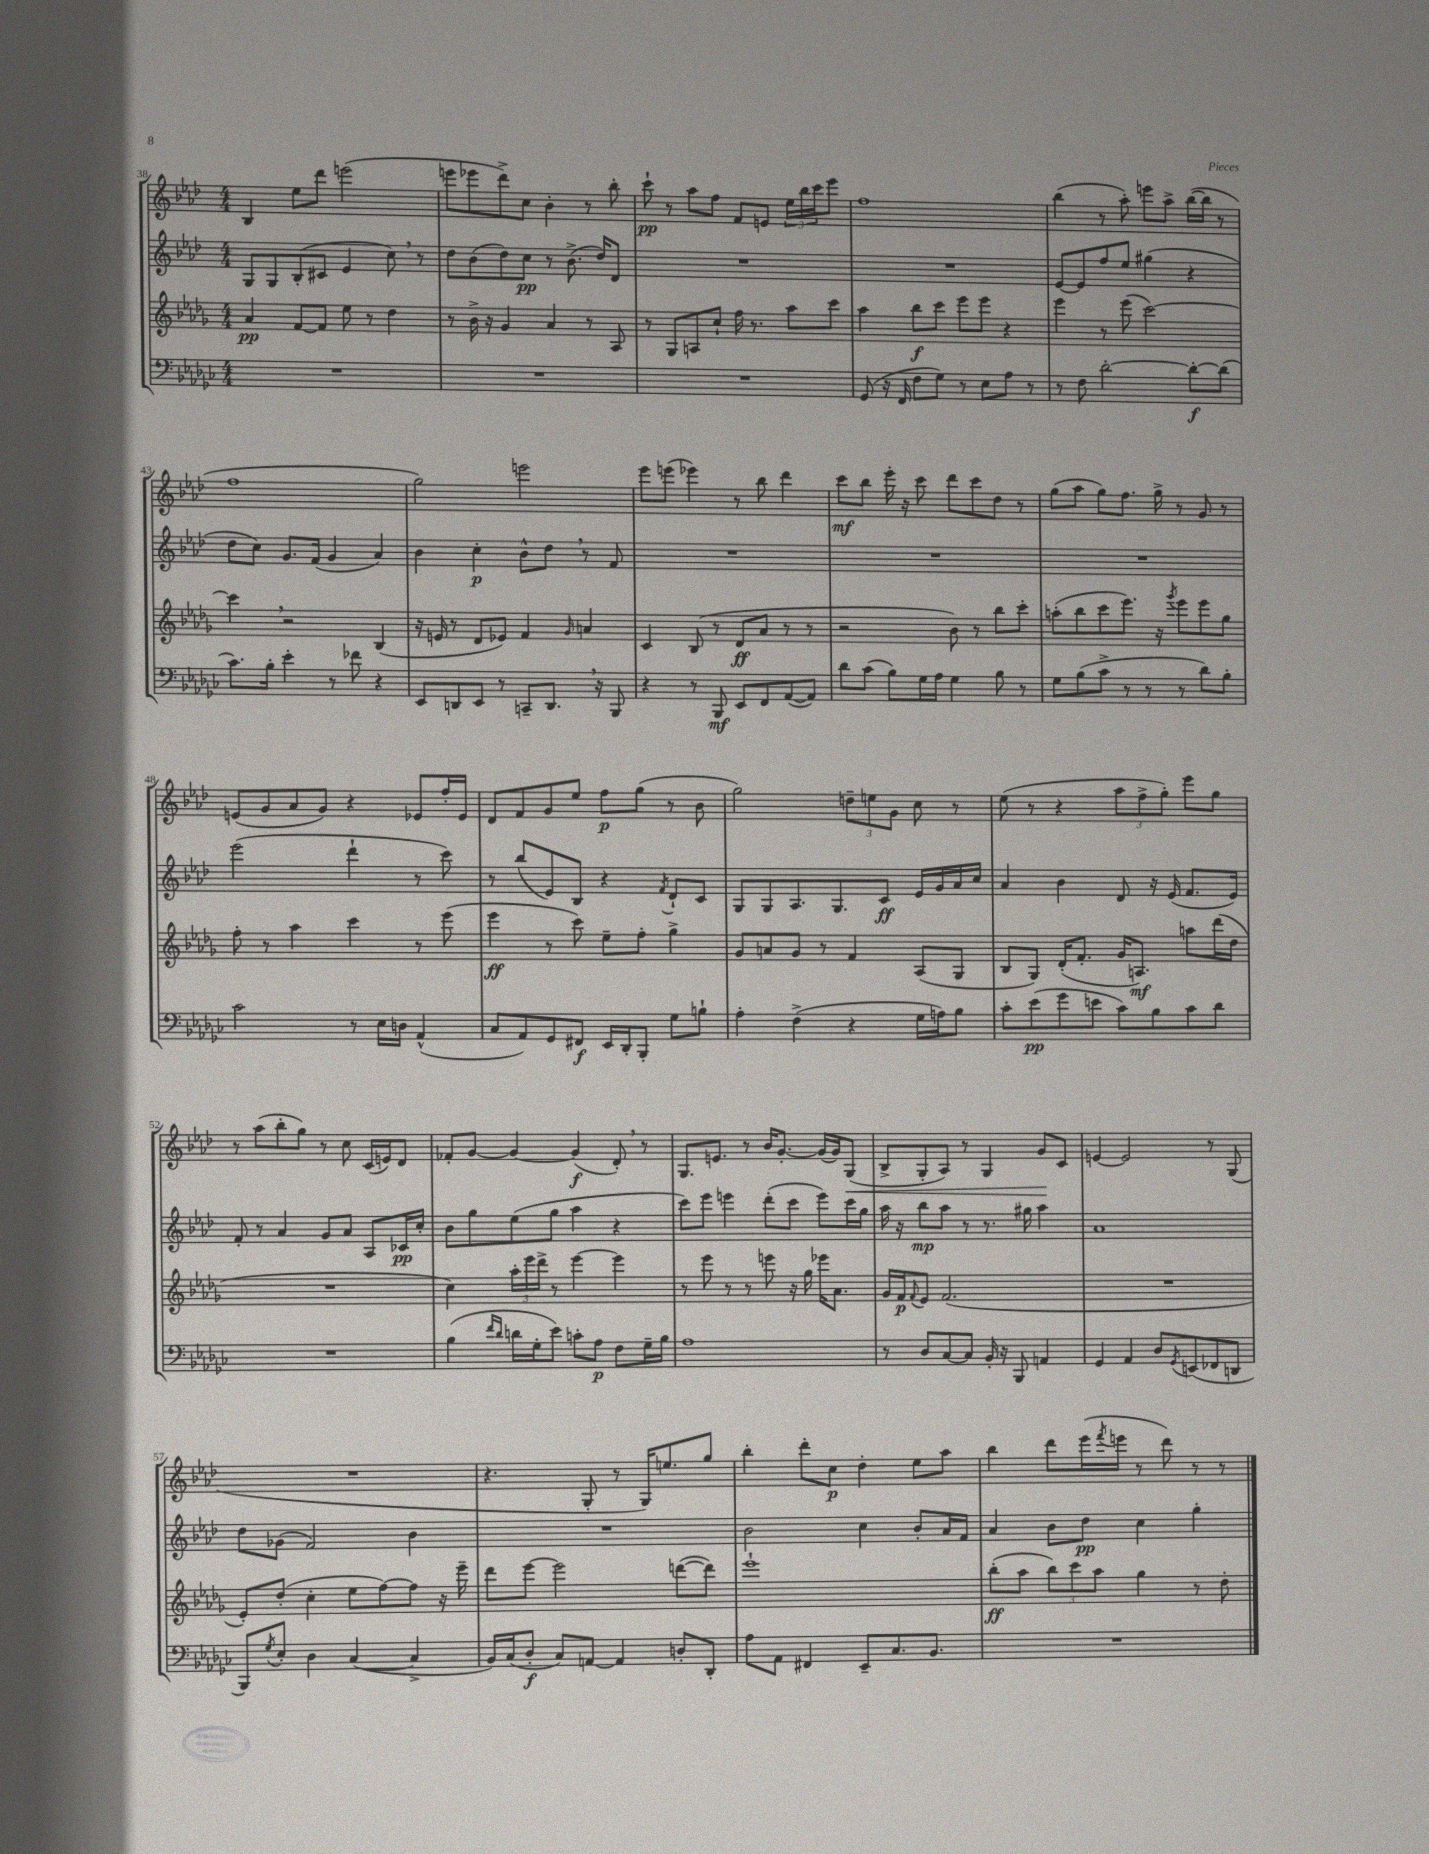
<<
\new StaffGroup <<
\new Staff = "s0" {
    \clef treble \key aes \major \numericTimeSignature \time 4/4
    bes4 ees''8 des'''8 e'''2( |
    e'''8 ees'''8 des'''8->) c''8 bes'4-. r8 bes''8-. |
    c'''8-!\pp r8 aes''8 f''8 f'8 e'8 \tuplet 3/2 { ees''16 bes''16 c'''16 } ees'''8 |
    f''1 |
    bes''4( r8 aes''8-.) e'''8 aes''8-> bes''16~( bes''16 r8 |
    f''1 |
    g''2) e'''2 |
    ees'''8 e'''8( ees'''4) r8 bes''8 des'''4 |
    c'''8\mf bes''8 ees'''16-. r16 c'''8 des'''8 c'''8 des''8 r8 |
    g''8( aes''8 g''8) f''8. g''16-> r8 g'8 r8 |
    e'8( g'8 aes'8 g'8) r4 ees'8 f''16-. ees'16 |
    des'8 f'8 g'8 ees''8 f''8\p g''8( r8 bes'8 |
    g''2) \tuplet 3/2 { d''8-- e''8 g'8 } c''8 r8 |
    ees''8( r8 r4 \tuplet 3/2 { aes''8 f''8-> g''8-.) } ees'''8 g''8 |
    r8 aes''8( bes''8-. g''8) r8 c''8 c'16( e'16) des'8 |
    fes'8-. g'8~ g'4~ g'4\f( des'8-.) \breathe r8 |
    g8. e'8. r8 bes'16 g'8.~-. g'16( g'16) g8\<( |
    bes8-> g8-. aes8) r8 g4 g'8\! c'8 |
    e'4~ e'2 r8 g8( |
    R1 |
    r4. g8-. r8 g16) e''8. g''8 |
    bes''4-. des'''8-. c''8\p des''4-. ees''8 aes''8 |
    bes''4 des'''8 ees'''16( \acciaccatura { f'''8 } e'''16 r8 des'''8) r8 r8 \bar "|." |
}
\new Staff = "s1" {
    \clef treble \key aes \major \numericTimeSignature \time 4/4
    g8 g8 bes8-.( cis'8 ees'4 c''8) \breathe r8 |
    des''8 bes'8( des''8) c''8\pp r8 bes'8.->( des''16) des'8 |
    R1 |
    R1 |
    ees'8~ ees'8 f''8 ees''8 gis''4( r4 |
    des''8 c''8) g'8. f'16( g'4 aes'4) |
    bes'4 c''4-.\p bes'8-^ des''8 \breathe r8 f'8 |
    R1 |
    R1 |
    R1 |
    ees'''2( des'''4-! r8 c'''8) |
    r8 bes''8( ees'8) bes8 r4 \acciaccatura { f'8 } des'8-! c'8 |
    g8 g8 aes8. g8. c'8\ff ees'16 g'16 aes'16 c''16 |
    aes'4 bes'4 des'8 r16 ees'16( f'8. ees'16) |
    f'8-. r8 aes'4 g'8 aes'8 aes8 ces'16\pp c''16-. |
    bes'8 g''8 ees''8( g''8 aes''4 r4 |
    c'''8) ees'''8 e'''4 des'''8-.( c'''8 e'''8) c'''16 g''16 |
    aes''16 r16 bes''8\mp aes''8 r8 r8. gis''16 aes''4 |
    aes'1 |
    des''8 ges'8( f'2) bes'4 |
    R1 |
    bes'2 c''4 bes'8-. aes'16 f'16 |
    aes'4 bes'8 des''8\pp c''4 g''4-. \bar "|." |
}
\new Staff = "s2" {
    \clef treble \key des \major \numericTimeSignature \time 4/4
    aes'4\pp f'8~ f'8 ees''8 r8 des''4 |
    r8 bes'16-> r16 ges'4 aes'4 r8 aes8 |
    r8 ges8 a8 c''8-! f''16 r8. aes''8 c'''8 |
    aes''4 bes''8\f c'''8 ees'''8 ees'''8 r4 |
    ees'''4 r8 ees'''8( c'''2~) |
    c'''4 \breathe r2 bes4( |
    r16 e'16 r8 des'8 ees'8) f'4 \grace { ges'16 } a'4 |
    c'4 bes8( r8 des'8\ff aes'8 r8 r8 |
    r2 bes'8) r8 bes''8 c'''8-. |
    a''8-.( bes''8 c'''8 ees'''8.) r16 \acciaccatura { ges'''8 } ees'''8 ees'''8 ges''8 |
    f''8-. r8 aes''4 c'''4 r8 ees'''8( |
    ees'''4\ff r8 c'''8) ees''8-- f''8-. ges''4-> |
    ges'8 a'8 ges'8 r8 f'4 aes8( ges8 |
    bes8 ges8) des'16-.( f'8.-. ges'16 a8.\mf) a''8 des'''16( des''16 |
    R1 |
    c''4) \tuplet 3/2 { aes''16-. ees'''16 des'''16-> } r8 ees'''4~ ees'''4 |
    r8 ees'''8 r8 r8 e'''8 r16 ges''16 ees'''16 aes'8. |
    ges'16 f'16\p \appoggiatura { f'8 } ees'8 f'2.( |
    R1 |
    ees'8-.) des''8-.( c''4-. ees''8 f''8~) f''8 r16 ees'''16-- |
    des'''8 ees'''8~ ees'''2 d'''8~( d'''8) |
    ees'''1-! |
    bes''8-.\ff( aes''8 \tuplet 3/2 { bes''8) c'''8 aes''8 } ges''4 r8 des''8-. \bar "|." |
}
\new Staff = "s3" {
    \clef bass \key ges \major \numericTimeSignature \time 4/4
    R1 |
    R1 |
    R1 |
    ges,8( r16 f,16 f8 ges8) r8 ees8 aes8 r8 |
    r8 f8 des'2~-. des'8~-.\f des'8( |
    ces'8.) bes16-. ees'4-. r8 fes'8 r4 |
    ees,8 d,8 ees,8 r8 c,8-- d,8. \breathe r16 bes,,8 |
    r4 r8 bes,,8\mf ees,8 f,8 aes,8~( aes,8) |
    des'8 ces'8( bes8) ges16 aes16 ges4 bes8 r8 |
    ges8 bes8( ces'8-> r8 r8 r8 des'8) bes8-. |
    ces'2 r8 ees16 d16 aes,4-^( |
    ces8 aes,8) ges,8 fis,8\f ees,16 des,16-. bes,,8-. ges8 b8-! |
    aes4-. f4->( r4 ges16 a16) bes8 |
    ces'8-. ees'8\pp( ges'8 e'8 ces'8) bes8 ces'8 des'8 |
    R1 |
    bes4( \grace { f'16 des'16 } d'16 ges16-. ees'8) c'8-. aes8\p f8 ges16-- bes16 |
    aes1 |
    r8 des8 ces8~ ces8 bes,16-. r16 bes,,8 a,4 |
    ges,4 aes,4 des8 \acciaccatura { ges,8 } e,8( fes,8 d,8 |
    bes,,8) \acciaccatura { ges8 } ees8-. des4 ces4~( ces4-> |
    bes,16) ces16( des8-.\f ces8) a,8~ a,4 d8-. des,8-. |
    aes8 aes,8 fis,4 ees,8-- ces8. bes,8. |
    R1 \bar "|." |
}
>>
>>
\layout { \context { \Score currentBarNumber = #38 } }
